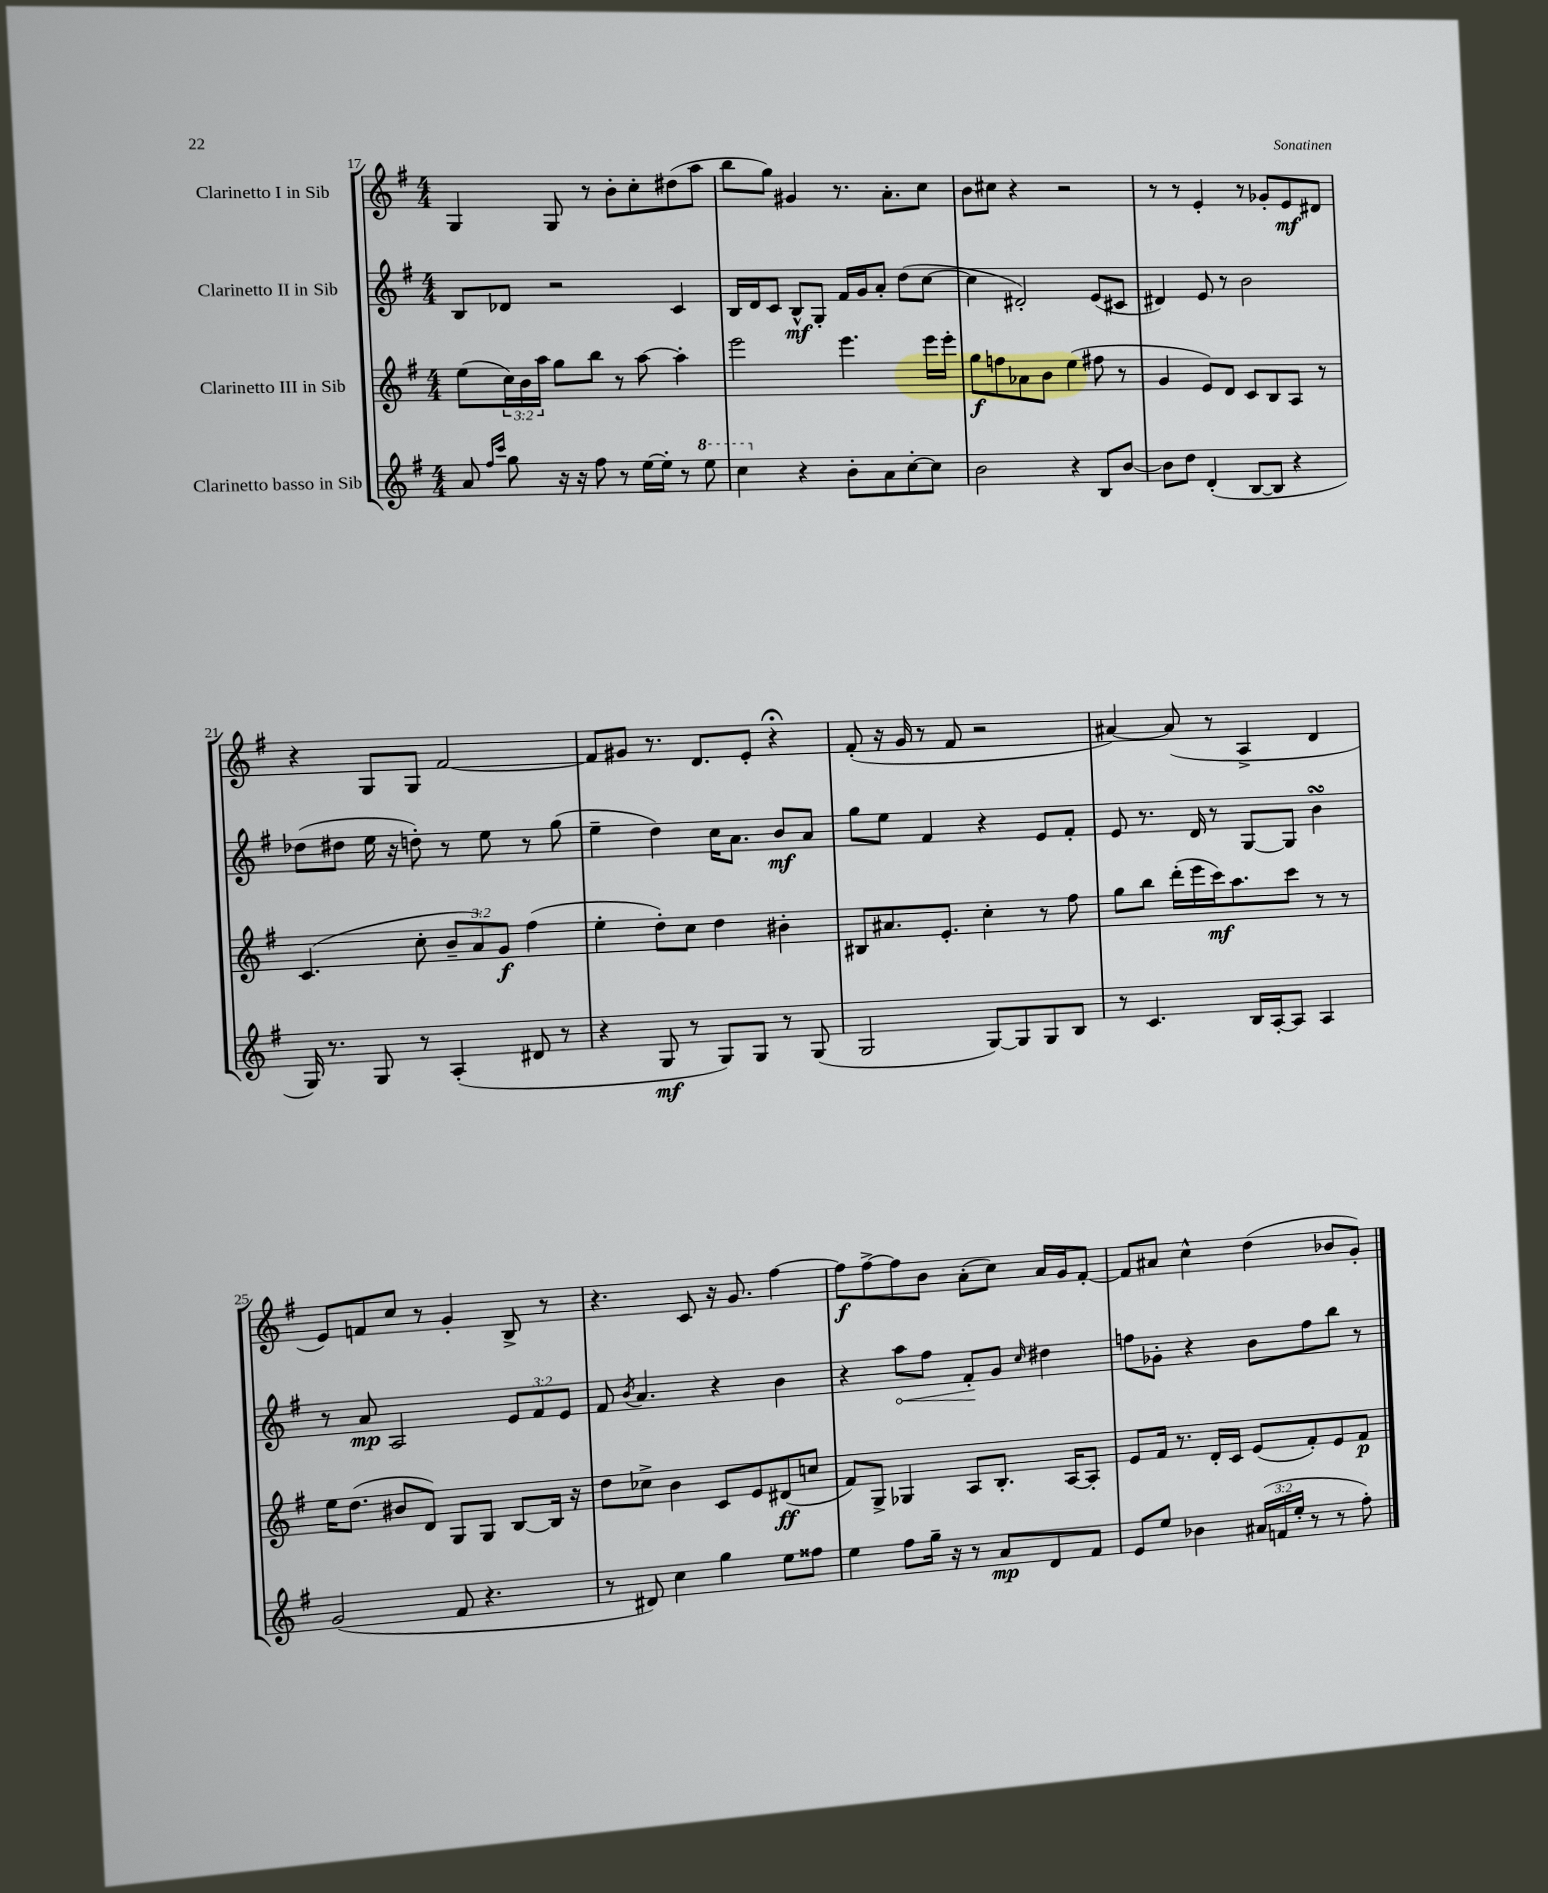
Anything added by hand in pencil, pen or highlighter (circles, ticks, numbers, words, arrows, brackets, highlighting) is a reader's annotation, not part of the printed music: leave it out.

**kern	**kern	**kern	**kern
*staff4	*staff3	*staff2	*staff1
*clefG2	*clefG2	*clefG2	*clefG2
*k[f#]	*k[f#]	*k[f#]	*k[f#]
*M4/4	*M4/4	*M4/4	*M4/4
8a	(8ee	8B	4G
16qqff#	.	.	.
16qqccc	.	.	.
8gg	24cc)	8d-	.
.	24b	.	.
.	24aa	.	.
16r	8gg	2r	8G
16r	.	.	.
8ff#	8bb	.	8r
8r	8r	.	8b'
[16ee	[8aa	.	8cc'
16ee']	.	.	.
8r	4aa']	4c	(8dd#
8eee	.	.	8aa
=	=	=	=
4ccc	2eee	16B	8bb
.	.	16d	.
.	.	8c	8gg)
4r	.	8B^^	4g#
.	.	8G'	.
8b'	4.eee	16f#	8.r
.	.	16g	.
8a	.	8a'	.
.	.	.	8.a'
[8cc'	.	(8dd	.
8cc]	16eee	[8cc	8cc
.	16eee'	.	.
=	=	=	=
2b	8gg	4cc]	8b
.	8ff	.	8cc#
.	8a-	2d#')	4r
.	8b	.	.
4r	(4ee	.	2r
8B	8ff#	(8e	.
[8b	8r	8c#	.
=	=	=	=
8b]	4g	4d#)	8r
8dd	.	.	8r
(4d'	8e)	8e	4e'
.	8d	8r	.
[8B	8c	2b	8r
8B]	8B	.	8g-'
4r	8A	.	8e
.	8r	.	8d#
=	=	=	=
16G)	(4.c	(8dd-	4r
8.r	.	.	.
.	.	8dd#	.
8G	.	16ee	8G
.	.	16r	.
8r	8cc'	8dd')	8G
(4A'	12b~	8r	[2f#
.	12a)	.	.
.	.	8ee	.
.	12g	.	.
8d#	(4ff#	8r	.
8r	.	(8gg	.
=	=	=	=
4r	4ee'	4ee~	8f#]
.	.	.	8g#
8G	8dd')	4dd)	8.r
8r	8cc	.	.
.	.	.	8.d
8G)	4dd	16cc	.
.	.	8.a	.
8G	.	.	8e'
8r	4b#'	8b	4r;
(8G	.	8a	.
=	=	=	=
2G	8B#	8gg	(8f#'
.	8.a#	8ee	16r
.	.	.	16g
.	.	4f#	8r
.	8.e'	.	.
.	.	.	8f#
[8G)	4cc'	4r	2r
8G]	.	.	.
8G	8r	8e	.
8B	8ff#	8f#'	.
=	=	=	=
8r	8gg	8e	[4a#)
4.c	8bb	8.r	.
.	(16ddd'	.	(8a#]
.	16eee	16d	.
.	16ccc)	8r	8r
.	8.aa	.	.
16B	.	[8G	4A^
[16A'	.	.	.
8A]	8ccc	8G]	.
4A	8r	4b	4d
.	8r	.	.
=	=	=	=
(2g	16ee	8r	8e)
.	(8.dd	.	.
.	.	8a	8f
.	8b#	2A	8cc
.	8d)	.	8r
8f#	8G	.	4g'
4.r	8G	.	.
.	[8B	12e	8B^
.	.	12f#	.
.	16B]	.	8r
.	.	12e	.
.	16r	.	.
=	=	=	=
8r	8dd	8f#	4.r
.	.	8qb	.
8d#)	8cc-^	4.a	.
4cc	4b	.	.
.	.	.	8c
4gg	8c	4r	16r
.	.	.	8.g
.	8e	.	.
8ee	(8d#	4b	[4ff#
8ff##	8cc	.	.
=	=	=	=
4ee	8f#)	4r	8ff#]
.	8G^	.	[8ff#^
8ff#	4G-	8aa	8ff#]
16gg~	.	8ff#	8b
16r	.	.	.
8r	8A	8f#'	(8a'
8a	8.B'	8g	8cc)
.	.	16qqcc	.
8d	.	4dd#	16a
.	[16A	.	16g
8f#	8A']	.	[8f#'
=	=	=	=
8e	8e	8ff	8f#]
8ee	16f#	8g-'	8a#
.	8.r	.	.
4b-	.	4r	4cc^^
.	16d'	.	.
.	16c	.	.
(24a#	(8e	8b	(4dd
24f	.	.	.
24ee'	.	.	.
8r	8f#')	8ff	.
8r	8e	8bb	8b-
8ff#')	8f#	8r	8g')
==	==	==	==
*-	*-	*-	*-
